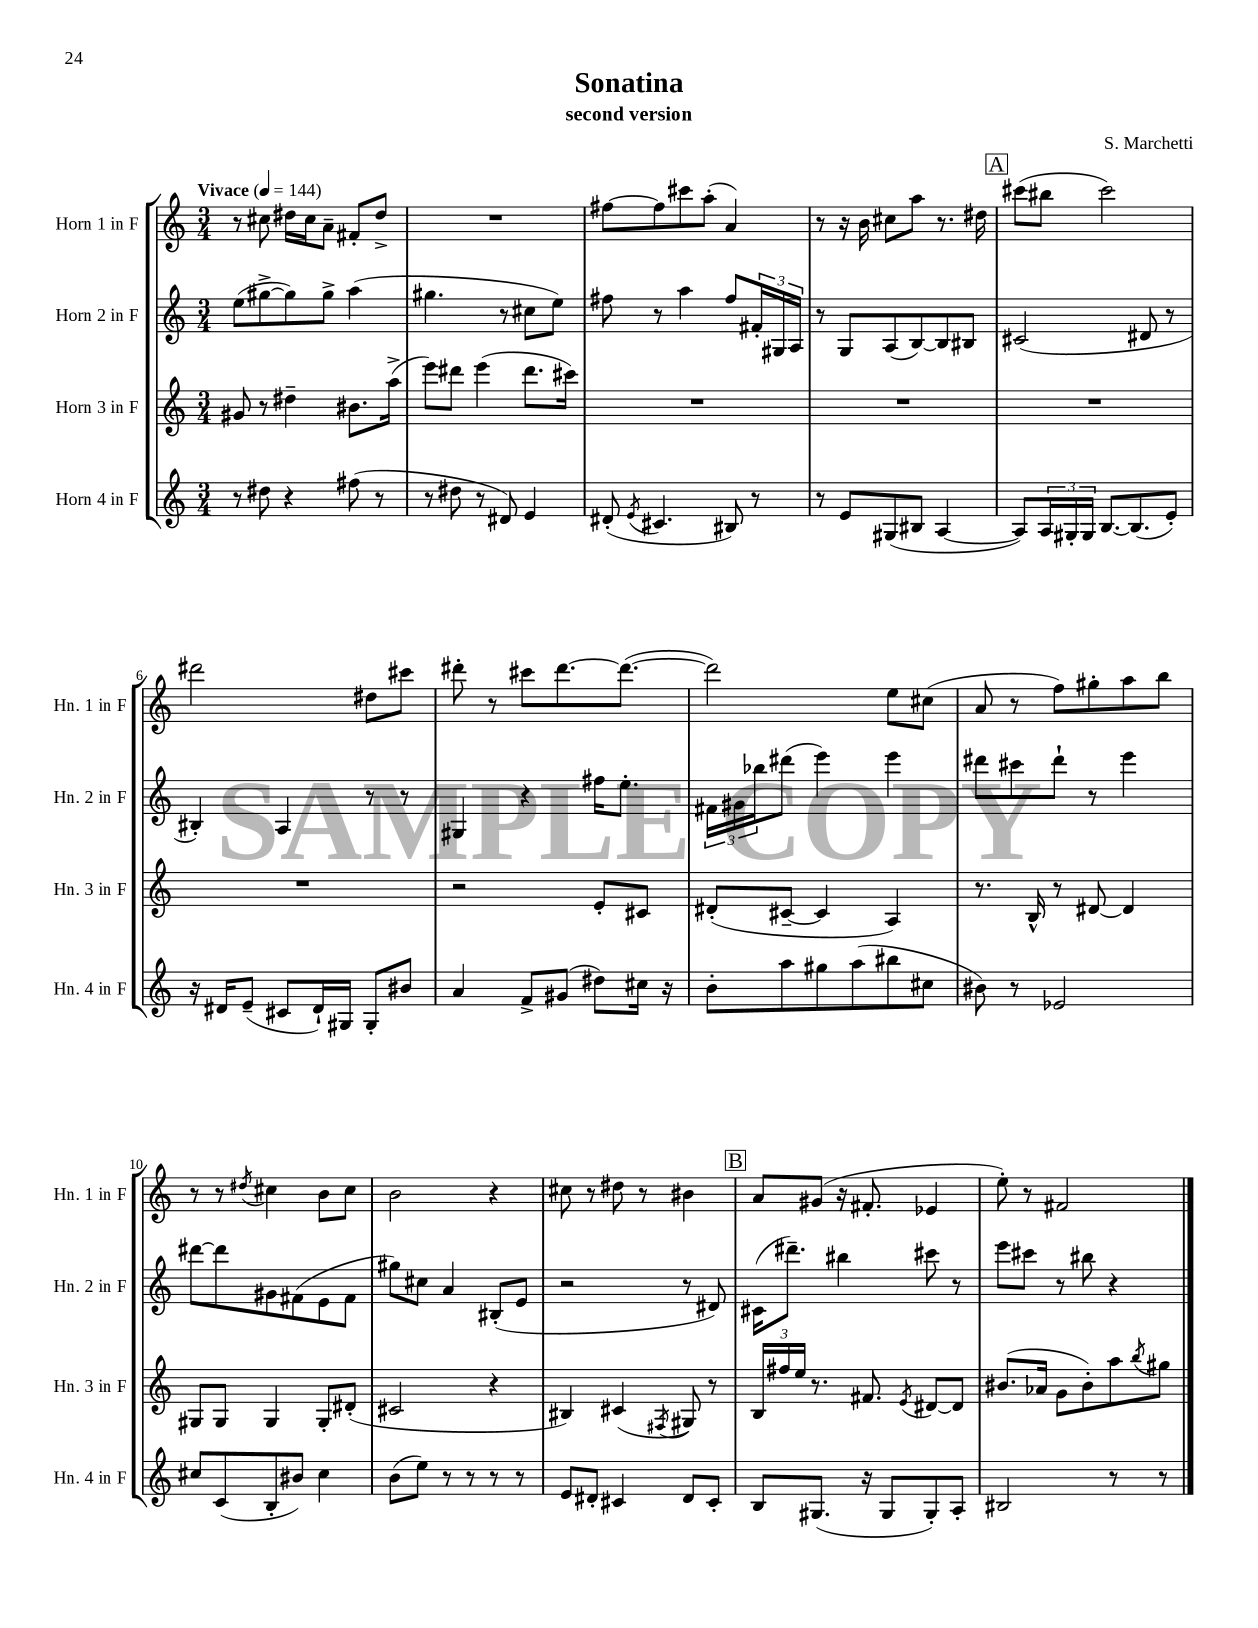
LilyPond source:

\header { title = "Sonatina" composer = "S. Marchetti" subtitle = "second version" }
<<
\new StaffGroup <<
\new Staff = "s0" \with { instrumentName = "Horn 1 in F" shortInstrumentName = "Hn. 1 in F" } {
    \clef treble \key c \major \numericTimeSignature \time 3/4 \tempo "Vivace" 4 = 144
    r8 cis''8 dis''16 cis''16 a'8-- fis'8-. dis''8-> |
    R2. |
    fis''8~ fis''8 cis'''8 a''8-.( a'4) |
    r8 r16 b'16 cis''8 a''8 r8. dis''16 |
    \mark \markup { \box "A" } cis'''8( bis''8 cis'''2) |
    dis'''2 dis''8 cis'''8 |
    dis'''8-. r8 cis'''8 dis'''8.~ dis'''8.~( |
    dis'''2) e''8 cis''8( |
    a'8 r8 f''8) gis''8-. a''8 b''8 |
    r8 r8 \acciaccatura { dis''8 } cis''4 b'8 cis''8 |
    b'2 r4 |
    cis''8 r8 dis''8 r8 bis'4 |
    \mark \markup { \box "B" } a'8 gis'8( r16 fis'8.-. ees'4 |
    e''8-.) r8 fis'2 \bar "|." |
}
\new Staff = "s1" \with { instrumentName = "Horn 2 in F" shortInstrumentName = "Hn. 2 in F" } {
    \clef treble \key c \major \numericTimeSignature \time 3/4
    e''8( gis''8~-> gis''8) gis''8-> a''4( |
    gis''4. r8 cis''8 e''8) |
    fis''8 r8 a''4 fis''8 \tuplet 3/2 { fis'16-. gis16 a16 } |
    r8 g8 a8( b8~) b8 bis8 |
    \mark \markup { \box "A" } cis'2( dis'8 r8 |
    bis4-.) a4 r8 r8 |
    gis4 r4 fis''16 e''8.-. |
    \tuplet 3/2 { fis'16 gis'16 bes''16 } dis'''8( e'''4) e'''4 |
    dis'''8 cis'''8 dis'''8-! r8 e'''4 |
    dis'''8~ dis'''8 gis'8 fis'8( e'8 fis'8 |
    gis''8) cis''8 a'4 bis8-.( e'8 |
    r2 r8 dis'8) |
    \mark \markup { \box "B" } cis'16( dis'''8.--) bis''4 cis'''8 r8 |
    e'''8 cis'''8 r8 bis''8 r4 \bar "|." |
}
\new Staff = "s2" \with { instrumentName = "Horn 3 in F" shortInstrumentName = "Hn. 3 in F" } {
    \clef treble \key c \major \numericTimeSignature \time 3/4
    gis'8 r8 dis''4-- bis'8. a''16->( |
    e'''8) dis'''8 e'''4( dis'''8. cis'''16) |
    R2. |
    R2. |
    \mark \markup { \box "A" } R2. |
    R2. |
    r2 e'8-. cis'8 |
    dis'8-.( cis'8~-- cis'4 a4) |
    r8. b16-^ r8 dis'8~ dis'4 |
    gis8 gis8 gis4 gis8-. dis'8-.( |
    cis'2 r4 |
    bis4) cis'4( \acciaccatura { fis8 } gis8) r8 |
    \mark \markup { \box "B" } \tuplet 3/2 { b16 fis''16 e''16 } r8. fis'8. \acciaccatura { e'8 } dis'8~ dis'8 |
    bis'8.( aes'16 g'8 bis'8-.) a''8 \acciaccatura { b''8 } gis''8 \bar "|." |
}
\new Staff = "s3" \with { instrumentName = "Horn 4 in F" shortInstrumentName = "Hn. 4 in F" } {
    \clef treble \key c \major \numericTimeSignature \time 3/4
    r8 dis''8 r4 fis''8( r8 |
    r8 dis''8 r8 dis'8) e'4 |
    dis'8-.( \acciaccatura { e'8 } cis'4. bis8) r8 |
    r8 e'8 gis8( bis8 a4~ |
    \mark \markup { \box "A" } a8) \tuplet 3/2 { a16 gis16-. gis16 } b8.~ b8.( e'8-.) |
    r16 dis'16 e'8--( cis'8 dis'16-!) gis16 gis8-. bis'8 |
    a'4 f'8-> gis'8( dis''8) cis''16 r16 |
    b'8-. a''8 gis''8 a''8( bis''8 cis''8 |
    bis'8) r8 ees'2 |
    cis''8 c'8( b8-. bis'8) cis''4 |
    b'8( e''8) r8 r8 r8 r8 |
    e'8 dis'8-. cis'4 dis'8 cis'8-. |
    \mark \markup { \box "B" } b8 gis8.( r16 gis8 gis8-.) a8-. |
    bis2 r8 r8 \bar "|." |
}
>>
>>
